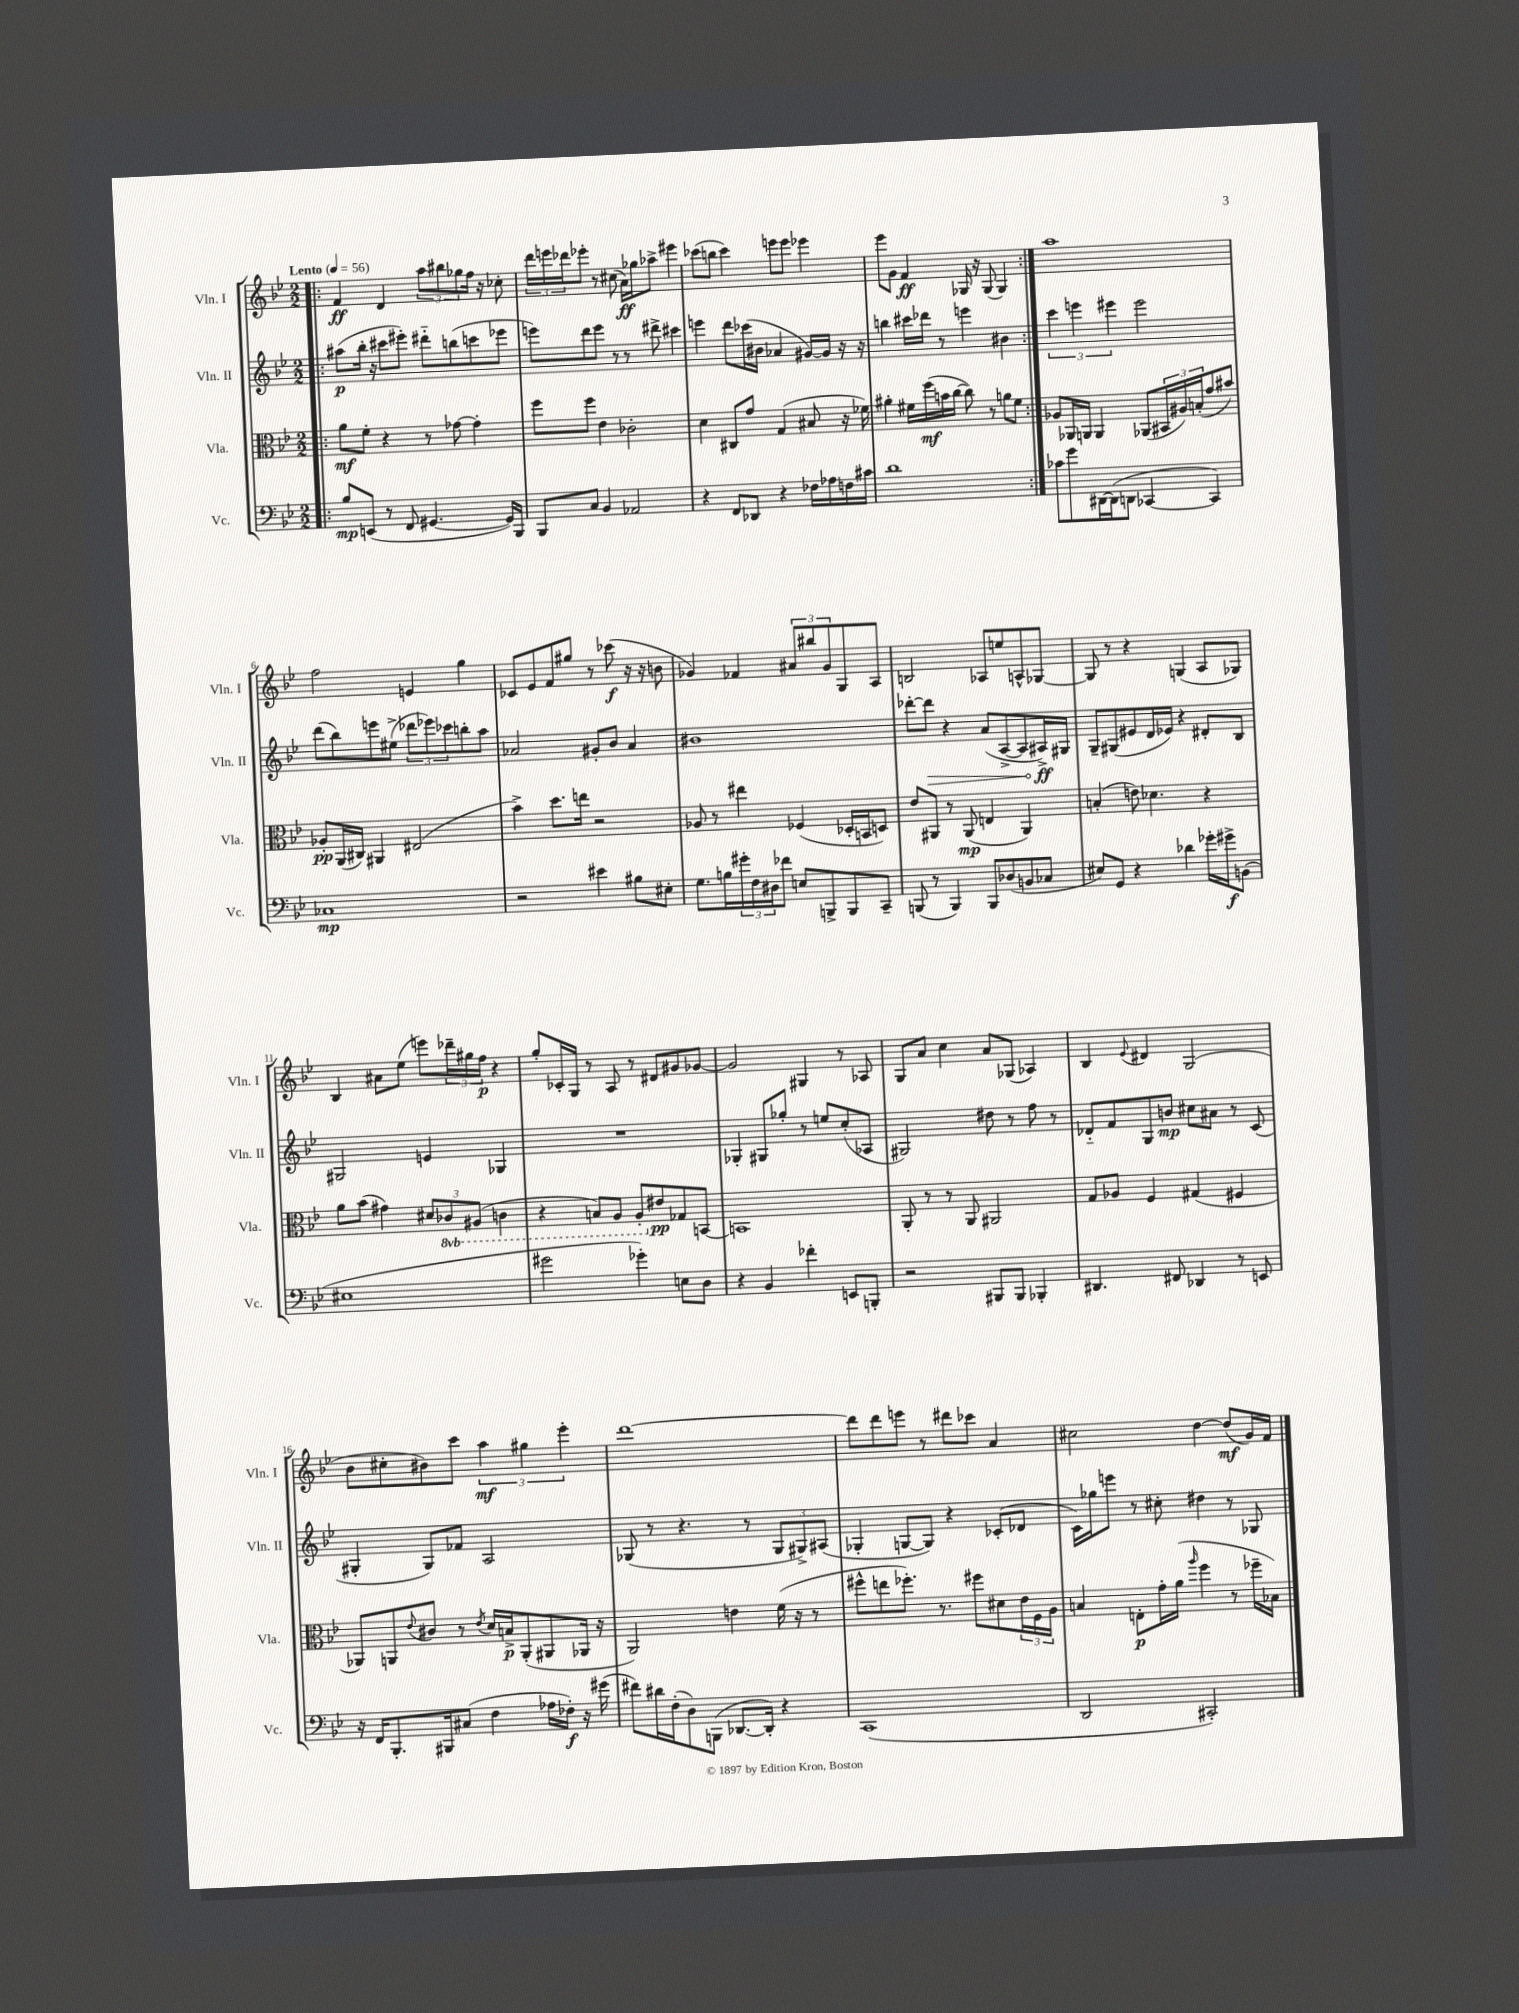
<<
\new StaffGroup <<
\new Staff = "s0" \with { instrumentName = "Vln. I" shortInstrumentName = "Vln. I" } {
    \clef treble \key bes \major \numericTimeSignature \time 2/2 \tempo "Lento" 4 = 56
    \repeat volta 2 { \bar ".|:" f'4\ff d'4 \tuplet 3/2 { a''8 bis''8 ges''8 } f''16 r16 ces''8-. |
    \tuplet 3/2 { d'''16 e'''16 des'''16 } ees'''8-. r8 cis''8( a'16\ff) ges''16 aes''8-> eis'''4 |
    ces'''8( b''8 ces'''4) e'''8 e'''8 ees'''4 |
    ees'''8 g'8 f'4\ff ges16 r16 ges8( ges4) | }
    a''1 |
    f''2 e'4 g''4 |
    ces'8 ees'8 f'8 gis''8 r8 ces'''8\f( r16 r16 b'8 |
    ges'4) fes'4 \tuplet 3/2 { ais'8 bis''8 ges'8 } g8 a8 |
    b2 aes8 e''8 a8-^ ges8~ |
    ges8 r8 r4 g4( a8 ges8) |
    bes4 ais'8 ees''8( e'''8) \tuplet 3/2 { des'''16-- gis''16 f''16\p } r4 |
    g''8-. ces'16-. g16 r8 a8 r8 dis'8 gis'8 ges'8~ |
    ges'2 gis4 r8 aes8 |
    g8 a'8 c''4 a'8 ges8( aes4) |
    bes4 \appoggiatura { ees'8 } dis'4 g2( |
    bes'8 cis''8-. bis'8) c'''8 \tuplet 3/2 { a''4\mf gis''4 ees'''4-. } |
    d'''1~ |
    d'''8 d'''8 e'''8 r8 dis'''8 ces'''8 a'4 |
    cis''2 d''4~ d''8\mf( g'16) f'16 \bar "|." |
}
\new Staff = "s1" \with { instrumentName = "Vln. II" shortInstrumentName = "Vln. II" } {
    \clef treble \key bes \major \numericTimeSignature \time 2/2
    \repeat volta 2 { \bar ".|:" ais''8\p( bes''16-. r16 cis'''8 eis'''8-.) dis'''8-_ b''8( c'''8 ees'''8 |
    e'''8) d'''8 e'''8 r8 r8 dis'''8-> cis'''4 |
    e'''4 d'''8 ces'''16( bis'16 aes'4 gis'16~) gis'16 r16 r16 |
    b''4 cis'''16 des'''16 r8 e'''4 bis'4 | }
    \tuplet 3/2 { c'''4 e'''4 eis'''4 } eis'''2 |
    d'''8( bes''8) e'''8 eis''8->( \tuplet 3/2 { des'''8 ees'''8) ces'''8 } b''8-. a''8 |
    aes'2 gis'8-. bes'8 aes'4 |
    bis'1 |
    des'''8~-. \once \override Hairpin.circled-tip = ##t des'''8\> r4 a'8( a8~-> a8 ais16->\ff\!) gis16 |
    g8-- gis8( eis'8 d'16 ees'16) r4 dis'8-. bes8 |
    gis2 e'4 ges4 |
    R1 |
    ges4-. gis8 ges''8-. r8 e''8 c''8-.( aes8 |
    gis2) dis''8 r8 f''8 r8 |
    des'8-_ f'8 g8 b'8\mp cis''8 ais'8 r8 c'8( |
    gis4-. gis8) fes'8 a2 |
    ges8( r8 r4. r8 \tuplet 3/2 { ges8 gis8->) ais8( } |
    ges4-. g8~ g8) r4 ces'8-.( des'8 |
    c'16) ges''16 e'''8 r8 cis''8-. dis''4 r8 ges8 \bar "|." |
}
\new Staff = "s2" \with { instrumentName = "Vla." shortInstrumentName = "Vla." } {
    \clef alto \key bes \major \numericTimeSignature \time 2/2 \set Staff.ottavationMarkups = #ottavation-simple-ordinals
    \repeat volta 2 { \bar ".|:" a'8\mf f'8-. r4 r8 ges'8~ ges'4-. |
    f''8 f''8 ees'4 ces'2-. |
    d'4 cis8 g'8 g4( bis8 r16 fes'16) |
    ais'4-. fis'16 f''16\mf( b'16 c''16~ c''8) r8 a'8 fis'8 | }
    aes8 aes,16 a,16 a,4 aes,8( \tuplet 3/2 { bis,16 ais16) b16-.( } g'8 bis'8) |
    aes8-.\pp a,16( cis16) ais,4 eis2( |
    bes'4->) d''8. e''16 r2 |
    aes8 r8 eis''4 fes4( des16-. b,16 d8) |
    ees'8 ais,8 r8 ais,8\mp( e4 ais,4) |
    b4-.( e'8) des'4. r4 |
    a'8 bes'8( gis'4) \tuplet 3/2 { dis'8 \ottava #-1 ces8 ais,8( } c4 |
    r4 b,8) a,8 a,8-. \ottava #0 eis'8\pp ges8 b,!8~ |
    b,!1 |
    a,8-. r8 r8 a,8 ais,2 |
    g8 aes8 f4 gis4( fis4 |
    aes,8) a,8 \appoggiatura { ees'8 } cis'8 r8 \acciaccatura { ees'8 } d'16 b16->\p a,8-.( ais,8 aes,16 r16 |
    a,2) e'4 f'16( r16 r8 |
    fis''8-^ e''8 fes''8.-.) r8. fis''8 dis'8 \tuplet 3/2 { ees'16 f16 a16 } |
    b4 e8-.\p g'16-. a'16( \grace { a''16 } f''4 r8 fes''16-- bes16) \bar "|." |
}
\new Staff = "s3" \with { instrumentName = "Vc." shortInstrumentName = "Vc." } {
    \clef bass \key bes \major \numericTimeSignature \time 2/2
    \repeat volta 2 { \bar ".|:" bes8\mp e,8( r8 f,8 gis,4.~ gis,16) bes,,16 |
    bes,,8 c8 bes,4 aes,2 |
    r4 f,8 des,8 r4 fes16 aes16 f16 cis'16 |
    d'1 | }
    ces'8 g'8 dis,16~ dis,16( d,8 ces,4~ ces,4) |
    ces1\mp |
    r2 eis'4 bis8 eis8-. |
    g8. b16 \tuplet 3/2 { gis'16-. f16 dis16 } fes'8 e8 b,,8-> b,,8 c,8-- |
    b,,8( r8 b,,4) b,,8 des8( b,8 ces8 |
    eis8) g,8 r4 des'4 ges'16-. gis'16->\f b,8( |
    eis1 |
    gis'2 ges'4-.) e8 d8 |
    r4 bes,4 fes'4-. e,8 b,,8-. |
    r2 bis,,8 bis,,8 bes,,4-. |
    dis,4. fis,8 des,4 r8 e,8 |
    r16 f,16 bes,,8.-. bis,,16 cis8( f4 aes16 fes16-.\f) r16 gis'16( |
    fis'8) dis'16 f16-.( d8) b,,8( des,8.~ des,16-.) r4 |
    c,1( |
    d,2 cis,2-.) \bar "|." |
}
>>
>>
